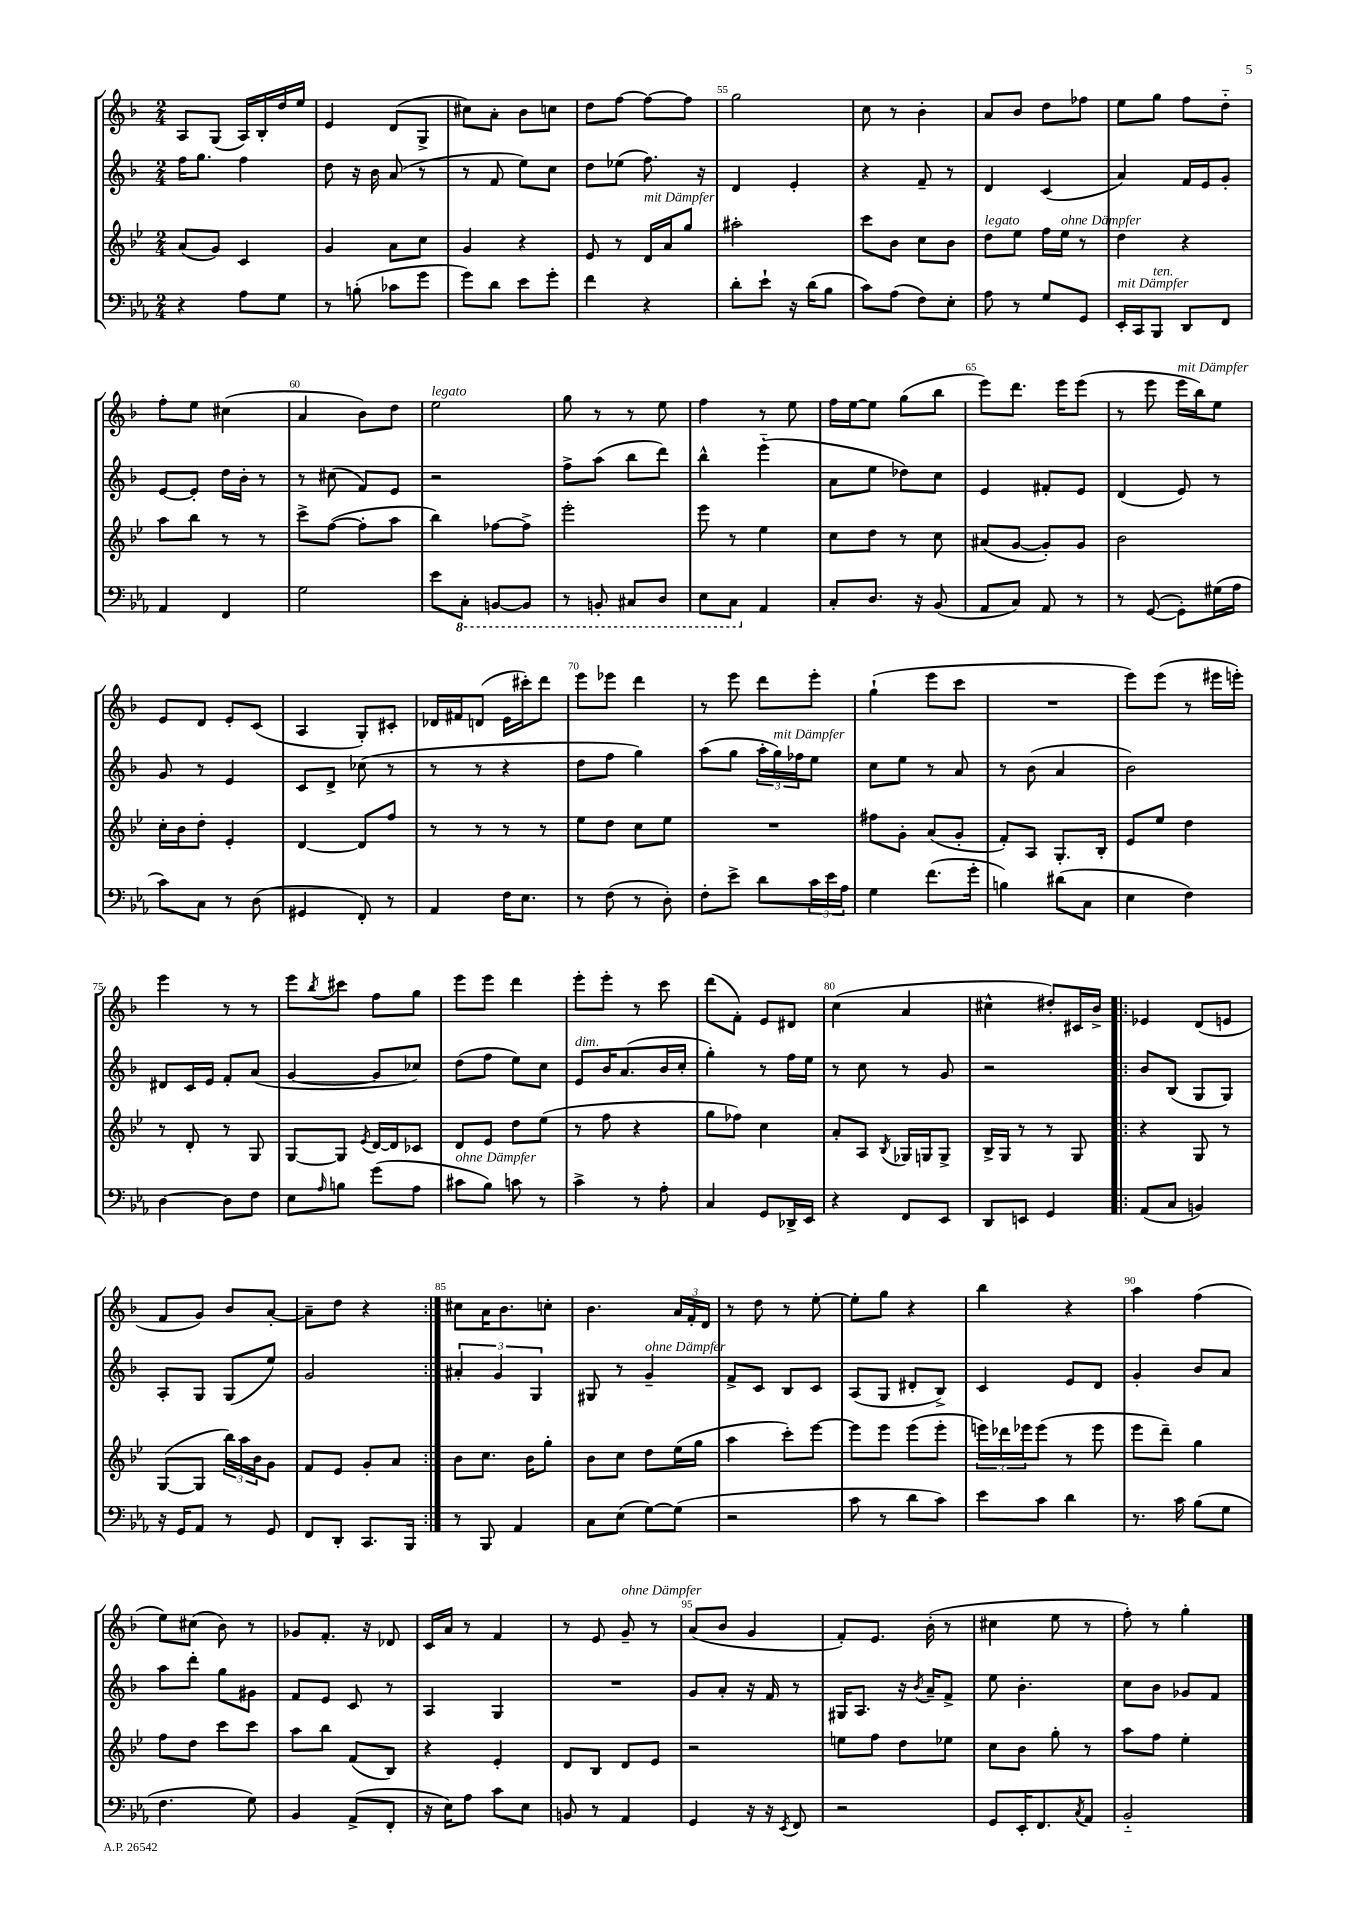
<<
\new StaffGroup <<
\new Staff = "s0" {
    \clef treble \key f \major \numericTimeSignature \time 2/4
    a8 g8( a16) bes16-. d''16 e''16 |
    e'4 d'8( g8-> |
    cis''8) a'8-. bes'8 c''8 |
    d''8 f''8~ f''8~ f''8 |
    g''2 |
    c''8 r8 bes'4-. |
    a'8 bes'8 d''8 fes''8 |
    e''8 g''8 f''8 d''8-_ |
    f''8-. e''8 cis''4( |
    a'4 bes'8) d''8 |
    e''2^\markup { \italic "legato" } |
    g''8 r8 r8 e''8 |
    f''4 r8 e''8 |
    f''16 e''16~ e''8 g''8( bes''8 |
    e'''8) d'''8. e'''16 e'''8( |
    r8 e'''8 e'''16^\markup { \italic "mit Dämpfer" } bes''16) e''8 |
    e'8 d'8 e'8-. c'8( |
    a4 g8-.) cis'8-. |
    des'16 fis'16 d'8( e'16 cis'''16-.) d'''8 |
    e'''8 ees'''8 d'''4 |
    r8 e'''8 d'''8 e'''8-. |
    g''4-!( e'''8 c'''8 |
    R2 |
    e'''8) e'''8( r8 eis'''16 e'''16-.) |
    e'''4 r8 r8 |
    e'''8 \acciaccatura { bes''8 } cis'''8 f''8 g''8 |
    e'''8 e'''8 d'''4 |
    e'''8-. e'''8-. r8 c'''8 |
    d'''8( f'8-.) e'8 dis'8 |
    c''4( a'4 |
    cis''4-^ dis''8-.) cis'16 bes'16-> |
    \repeat volta 2 { ees'4 d'8( e'8 |
    f'8 g'8) bes'8 a'8~-. |
    a'8-- d''8 r4 | }
    cis''8 a'16 bes'8. c''8-. |
    bes'4. \tuplet 3/2 { a'16 f'16-. d'16 } |
    r8 d''8 r8 e''8~-. |
    e''8-. g''8 r4 |
    bes''4 r4 |
    a''4 f''4( |
    e''8) cis''8( bes'8) r8 |
    ges'8 f'8.-. r16 des'8 |
    c'16 a'16 r8 f'4 |
    r8 e'8 g'8--^\markup { \italic "ohne Dämpfer" } r8 |
    a'8( bes'8 g'4 |
    f'8-.) e'8. bes'16-.( r8 |
    cis''4 e''8 r8 |
    f''8-.) r8 g''4-. \bar "|." |
}
\new Staff = "s1" {
    \clef treble \key f \major \numericTimeSignature \time 2/4
    f''16 g''8. f''4 |
    d''8 r16 bes'16 a'8( r8 |
    r8 f'8 e''8) c''8 |
    d''8 ees''8( f''8.) r16 |
    d'4 e'4-. |
    r4 f'8-- r8 |
    d'4 c'4( |
    a'4) f'16 e'16 g'8-. |
    e'8~ e'8-. d''16 bes'16-. r8 |
    r8 cis''8( f'8) e'8 |
    r2 |
    f''8-> a''8( bes''8 d'''8) |
    bes''4-^ e'''4-_( |
    a'8 e''8 des''8) c''8 |
    e'4 fis'8-. e'8 |
    d'4( e'8) r8 |
    g'8 r8 e'4 |
    c'8 d'8-> ces''8( r8 |
    r8 r8 r4 |
    d''8 f''8 g''4) |
    a''8( g''8 \tuplet 3/2 { a''16-. g''16^\markup { \italic "mit Dämpfer" }) fes''16 } e''8 |
    c''8 e''8 r8 a'8 |
    r8 bes'8( a'4 |
    bes'2) |
    dis'8 c'16 e'16 f'8-. a'8( |
    g'4~ g'8 ces''8) |
    d''8( f''8 e''8) c''8 |
    e'8^\markup { \italic "dim." } bes'16 a'8.( bes'16 c''16-. |
    g''4-.) r8 f''16 e''16 |
    r8 c''8 r8 g'8 |
    r2 |
    \repeat volta 2 { bes'8 bes8( g8 g8) |
    a8-. g8 g8( e''8) |
    g'2 | }
    \tuplet 3/2 { ais'4-. g'4 g4 } |
    gis8 r8 g'4--^\markup { \italic "ohne Dämpfer" } |
    f'8-> c'8 bes8 c'8 |
    a8( g8 dis'8-. bes8->) |
    c'4 e'8 d'8 |
    g'4-. bes'8 a'8 |
    a''8 d'''8-. g''8 gis'8 |
    f'8 e'8 c'8 r8 |
    a4 g4 |
    R2 |
    g'8 a'8-. r16 f'16 r8 |
    gis16 a8. r16 \acciaccatura { bes'8 } a'16-- f'8-> |
    e''8 bes'4.-. |
    c''8 bes'8 ges'8 f'8 \bar "|." |
}
\new Staff = "s2" {
    \clef treble \key bes \major \numericTimeSignature \time 2/4
    a'8( g'8) c'4 |
    g'4 a'8 c''8 |
    g'4 r4 |
    ees'8 r8 d'16^\markup { \italic "mit Dämpfer" } a'16 g''8 |
    ais''2-. |
    c'''8 bes'8 c''8 bes'8 |
    d''8^\markup { \italic "legato" } ees''8 f''16 ees''16^\markup { \italic "ohne Dämpfer" } r8 |
    d''4 r4 |
    a''8 bes''8 r8 r8 |
    c'''8-> f''8~( f''8-. a''8 |
    bes''4) fes''8~ fes''8-> |
    ees'''2-. |
    ees'''8 r8 ees''4 |
    c''8 d''8 r8 c''8 |
    ais'8( g'8~ g'8-.) g'8 |
    bes'2 |
    c''16-. bes'16 d''8-. ees'4-. |
    d'4~ d'8 f''8 |
    r8 r8 r8 r8 |
    ees''8 d''8 c''8 ees''8 |
    R2 |
    fis''8 g'8-. a'8( g'8-. |
    f'8-.) a8 g8.-. bes16-. |
    ees'8 ees''8 d''4 |
    r8 d'8-. r8 g8 |
    g8~ g8 \acciaccatura { ees'8 } d'16~ d'16 ces'8 |
    d'8 ees'8 d''8 ees''8( |
    r8 f''8 r4 |
    g''8 fes''8) c''4 |
    a'8-. a8 \acciaccatura { bes8 } ges16 g16 g8-> |
    bes16-> g16 r8 r8 g8 |
    \repeat volta 2 { r4 g8 r8 |
    g8~( g8 \tuplet 3/2 { bes''16) a''16 bes'16 } g'8 |
    f'8 ees'8 g'8-. a'8 | }
    bes'8 c''8. bes'16 g''8-. |
    bes'8 c''8 d''8 ees''16( g''16 |
    a''4 c'''8-.) ees'''8~ |
    ees'''8 ees'''8 ees'''8( ees'''8-. |
    \tuplet 3/2 { e'''16) des'''16 ees'''16 } ees'''8( r8 ees'''8 |
    ees'''8 d'''8--) g''4 |
    f''8 d''8 c'''8 c'''8 |
    a''8 bes''8 f'8( bes8) |
    r4 ees'4-. |
    d'8 bes8 d'8 ees'8 |
    r2 |
    e''8 f''8 d''8 ees''8 |
    c''8 bes'8 g''8-. r8 |
    a''8 f''8 ees''4-. \bar "|." |
}
\new Staff = "s3" {
    \clef bass \key ees \major \numericTimeSignature \time 2/4
    r4 aes8 g8 |
    r8 b8-.( ces'8 g'8 |
    g'8) d'8 ees'8 g'8-. |
    f'4 r4 |
    d'8-. ees'8-! r16 d'16( bes8 |
    c'8) aes8( f8) ees8-. |
    aes8 r8 g8 g,8 |
    ees,16-.^\markup { \italic "mit Dämpfer" } c,16 bes,,8^\markup { \italic "ten." } d,8 f,8 |
    aes,4 f,4 |
    g2 |
    ees'8 \ottava #-1 c,8-. b,,8~ b,,8 |
    r8 b,,8-. cis,8 d,8 |
    ees,8 c,8 \ottava #0 aes,4 |
    c8-. d8. r16 bes,8( |
    aes,8 c8) aes,8 r8 |
    r8 g,8~( g,8-.) gis16( aes16 |
    c'8) c8 r8 d8( |
    gis,4 f,8-.) r8 |
    aes,4 f16 ees8. |
    r8 f8( r8 d8-.) |
    f8-. ees'8-> d'8 \tuplet 3/2 { c'16 ees'16 aes16 } |
    g4 f'8.( g'16-. |
    b4) dis'8( c8 |
    ees4 f4) |
    d4~ d8 f8 |
    ees8 \grace { aes16 } b8 g'8( aes8 |
    cis'8^\markup { \italic "ohne Dämpfer" } bes8) c'8 r8 |
    c'4-> r8 aes8-. |
    c4 g,8 des,16-> ees,16 |
    r4 f,8 ees,8 |
    d,8 e,8 g,4 |
    \repeat volta 2 { aes,8( c8 b,4) |
    r16 g,16 aes,8 r8 g,8 |
    f,8 d,8-. c,8. bes,,16 | }
    r8 bes,,8 aes,4 |
    c8 ees8( g8~) g8( |
    r2 |
    c'8 r8 d'8 c'8) |
    ees'8 c'8 d'4 |
    r8. c'16 bes8( g8 |
    f4. g8) |
    bes,4 aes,8->( f,8-. |
    r16 ees16) aes8 c'8 ees8 |
    b,8 r8 aes,4 |
    g,4 r16 r16 \acciaccatura { ees,8 } f,8 |
    r2 |
    g,8 ees,16-. f,8. \acciaccatura { c8 } aes,8 |
    bes,2-_ \bar "|." |
}
>>
>>
\layout { \context { \Score currentBarNumber = #51 \override BarNumber.break-visibility = ##(#f #t #t) barNumberVisibility = #(every-nth-bar-number-visible 5) } }
